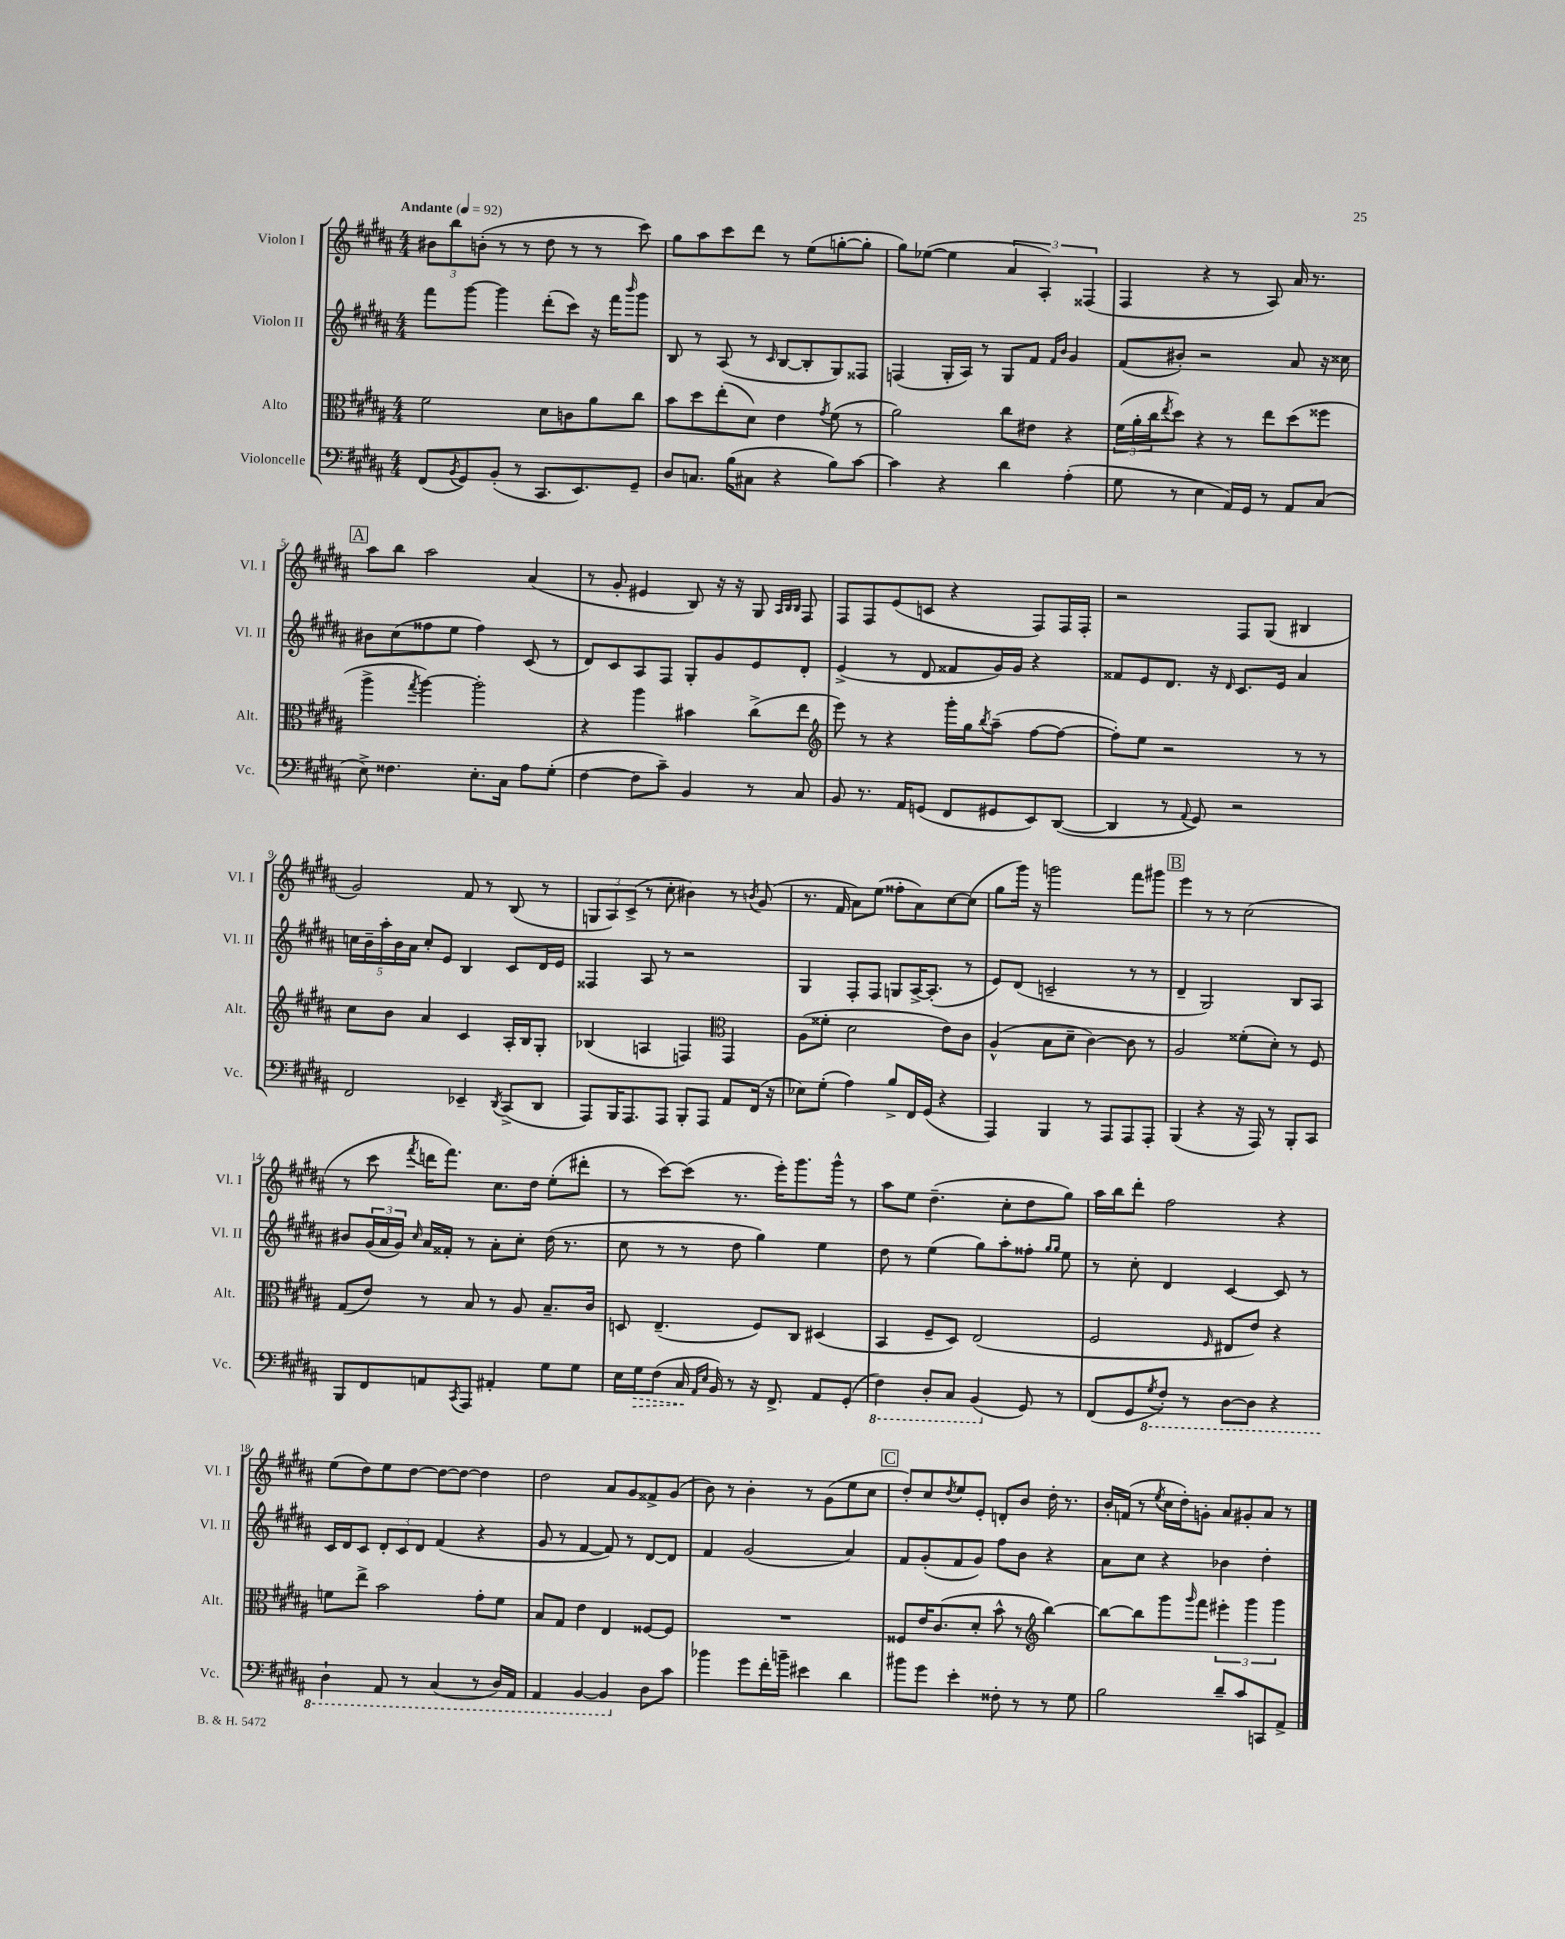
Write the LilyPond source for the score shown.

<<
\new StaffGroup <<
\new Staff = "s0" \with { instrumentName = "Violon I" shortInstrumentName = "Vl. I" } {
    \clef treble \key b \major \numericTimeSignature \time 4/4 \tempo "Andante" 4 = 92
    \tuplet 3/2 { bis'8 b''8 b'8-.( } r8 r8 dis''8 r8 r8 cis'''8) |
    gis''8 ais''8 cis'''8 dis'''8 r8 e''8( g''8~-. g''8-. |
    gis''8) ees''8~( ees''4 \tuplet 3/2 { ais'4 ais4-.) fisis4( } |
    fis4 r4 r8 ais8) ais'16 r8. |
    \mark \markup { \box "A" } ais''8 b''8 ais''2 ais'4( |
    r8 gis'8-. eis'4 b8) r16 r16 gis8 \grace { ais32 b32 b32 } fis8 |
    fis8 fis8 e'8( c'8 r4 fis8) fis16 fis16-. |
    r2 fis8 gis8( bis4 |
    gis'2) fis'8 r8 b8( r8 |
    \tuplet 3/2 { g8 ais8) cis'8->( } r8 cis''8-. bis'4) r8 \acciaccatura { b'8 } gis'8( |
    r8. fis'16 ais'8) e''8( fisis''8-. ais'8) cis''8~ cis''8( |
    gis''8 gis'''16) r16 g'''2 fis'''8 gis'''8 |
    \mark \markup { \box "B" } e'''4 r8 r8 cis''2( |
    r8 cis'''8 \acciaccatura { fis'''8 } d'''16 fis'''8.) cis''8. dis''16 e''8-.( dis'''8-. |
    r8 cis'''8~) cis'''8( r8. e'''16-.) gis'''8. gis'''16-^ r8 |
    ais''8 e''8 dis''4.--( cis''8-. dis''8 gis''8) |
    ais''16 b''16 dis'''8-. fis''2 r4 |
    e''8( dis''8) e''8 dis''8~ dis''8~ dis''8~ dis''4 |
    dis''2 ais'8 gis'8 fisis'8-> gis'8( |
    b'8) r8 b'4-. r8 gis'8( e''8 cis''8 |
    \mark \markup { \box "C" } dis''8-.) cis''8 \acciaccatura { dis''8 } e''8 e'8-. d'8-. b'8 dis''16-. r8. |
    b'16-. f'16( r8 \acciaccatura { e''8 } cis''16 dis''16-.) g'8-. ais'8 gis'8-. ais'8 r8 \bar "|." |
}
\new Staff = "s1" \with { instrumentName = "Violon II" shortInstrumentName = "Vl. II" } {
    \clef treble \key b \major \numericTimeSignature \time 4/4
    fis'''8 gis'''8~ gis'''4 dis'''8-.( cis'''8) r16 fis'''16 \grace { b'''16 } gis'''8 |
    b8 r8 ais8( r8 \grace { cis'16 } b8~ b8-. gis8) fisis8 |
    f4( gis16-. ais16) r8 gis8 fis'8 \grace { fis'16 b'16 } gis'4 |
    fis'8( bis'8-.) r2 ais'8 r16 cisis''16 |
    \mark \markup { \box "A" } bis'8 cis''8( fisis''8 e''8 fisis''4) cis'8( r8 |
    dis'8) cis'8 ais8 fis8 gis8-. gis'8 e'8 dis'8-. |
    e'4->( r8 dis'8 fisis'8 gis'16) gis'16 r4 |
    fisis'8 e'8 dis'8. r16 \grace { dis'16 } cis'8. e'16 ais'4 |
    \tuplet 5/4 { c''16 b'16-- ais''16-. b'16 ais'16 } c''8-. e'8 b4 cis'8 dis'16 e'16 |
    fisis4 ais8 r8 r2 |
    gis4 fis8-. fis8 g8 ais16~-> ais8.-.( r8 |
    e'8) dis'8( c'2-- r8 r8 |
    \mark \markup { \box "B" } dis'4-- gis2) b8 ais8 |
    bis'8 \tuplet 3/2 { gis'16( ais'16 gis'16) } \grace { cis''16 } ais'16 fisis'16-. r8 ais'8-. cis''8-. dis''16( r8. |
    cis''8 r8 r8 dis''8 gis''4) e''4 |
    dis''8 r8 e''4( gis''8) ais''8-. fisis''8-. \grace { gis''16 gis''16 } e''8 |
    r8 cis''8-. dis'4 cis'4~ cis'8 r8 |
    cis'16 dis'16 cis'8 \tuplet 3/2 { dis'8-. cis'8 dis'8 } fis'4( r4 |
    gis'8 r8 fis'4~ fis'8) r8 dis'8~ dis'8 |
    fis'4 gis'2( ais'4) |
    \mark \markup { \box "C" } fis'8 gis'8-.( fis'8 gis'8) fis''8 b'8 r4 |
    ais'8 cis''8 r4 bes'4 dis''4-. \bar "|." |
}
\new Staff = "s2" \with { instrumentName = "Alto" shortInstrumentName = "Alt." } {
    \clef alto \key b \major \numericTimeSignature \time 4/4
    fis'2 dis'8 c'8 ais'8 cis''8 |
    b'8 dis''8 e''8-.( dis'8) e'4 \acciaccatura { gis'8 } fis'8( r8 |
    ais'2) cis''8 eis'8 r4 |
    \tuplet 3/2 { fis'16( ais'16-. cis''16 } \acciaccatura { e''8 } dis''8) r4 r8 e''8 dis''8( fisis''8 |
    \mark \markup { \box "A" } ais''4-> \acciaccatura { gis''8 } ais''4~) ais''2-. |
    r4 ais''4 bis'4 cis''8->( e''8 |
    \clef treble e'''8) r8 r4 gis'''16-. gis''16 \acciaccatura { b''8 } ais''8--( fis''8~ fis''8~ |
    fis''8-.) e''8 r2 r8 r8 |
    cis''8 b'8 ais'4 cis'4 ais16-. b16 gis8-. |
    bes4( a4 f4) \clef alto gis,4 |
    ais8( fisis'8-. dis'2 e'8) cis'8 |
    ais4-^( b8 dis'8-- cis'4~) cis'8 r8 |
    \mark \markup { \box "B" } ais2 fisis'8-.( dis'8-.) r8 fis8 |
    gis8( e'8) r8 b8 r8 ais8 b8.-- cis'16 |
    d8 e4.--( fis8) cis8 dis4( |
    b,4 fis8-- dis8) e2( |
    fis2 \grace { fis16 } eis8 e'8) r4 |
    f'8 e''8-> b'2 gis'8-. f'8 |
    b8 gis8 e'4 e4 fisis8~ fisis8 |
    R1 |
    \mark \markup { \box "C" } fisis8 e'16 cis'8.( dis'8-. b'8-^ r8 \clef treble b''4~) |
    b''8~ b''8 gis'''8 \grace { gis'''16 } fis'''8 \tuplet 3/2 { eis'''4-. gis'''4 gis'''4 } \bar "|." |
}
\new Staff = "s3" \with { instrumentName = "Violoncelle" shortInstrumentName = "Vc." } {
    \clef bass \key b \major \numericTimeSignature \time 4/4
    fis,8( \acciaccatura { b,8 } gis,8) b,8-.( r8 cis,8. e,8.) gis,8-- |
    dis8 c8. b16( cis8 r4 b8) cis'8~ |
    cis'4 r4 dis'4 ais4-.( |
    gis8 r8 e4 ais,16) gis,16 r8 ais,8 cis8( |
    \mark \markup { \box "A" } e8->) fisis4. e8.-. cis16 ais8 gis8-.( |
    fis4~ fis8 cis'8--) b,4 r8 cis8 |
    b,8 r8. ais,16 g,8( fis,8 gis,8 e,8) dis,8~( |
    dis,4 r8 \appoggiatura { ais,8 } gis,8) r2 |
    fis,2 ees,4-- \acciaccatura { dis,8 } cis,8->( dis,8 |
    ais,,8) b,,16 ais,,8. ais,,8 b,,8-. ais,,8 ais,8 fis,16( r16 |
    ees8) gis8-.( ais4) b8-> fis,16 gis,16( r4 |
    ais,,4) b,,4 r8 ais,,8 ais,,8 ais,,8-. |
    \mark \markup { \box "B" } b,,4( r4 r16 ais,,16) r8 b,,8-. cis,8 |
    b,,8 fis,8 a,8 \acciaccatura { cis,8 } ais,,8 ais,4-. gis8 gis8 |
    e16 \once \override Hairpin.style = #'dashed-line gis16\> fis8( cis16\! \grace { ais,16 e16 } b,16) r8 r16 fis,8.-> ais,8 gis,8-.( |
    \ottava #-1 fis,4) dis,8-. cis,8 b,,4( \ottava #0 gis,8) r8 |
    fis,8( gis,8 \ottava #-1 \acciaccatura { gis,8 } fis,8-.) r8 dis,8~ dis,8 r4 |
    dis,4-! ais,,8 r8 cis,4( r8 dis,16) ais,,16 |
    ais,,4 b,,4~ b,,4 \ottava #0 dis8 cis'8 |
    bes'4 gis'8 fis'16-. b'16-- eis'4 dis'4 |
    \mark \markup { \box "C" } bis'8 gis'8 e'4-. fisis8-. r8 r8 gis8 |
    b2 dis'8-- cis'8 c,8 ais,8-> \bar "|." |
}
>>
>>
